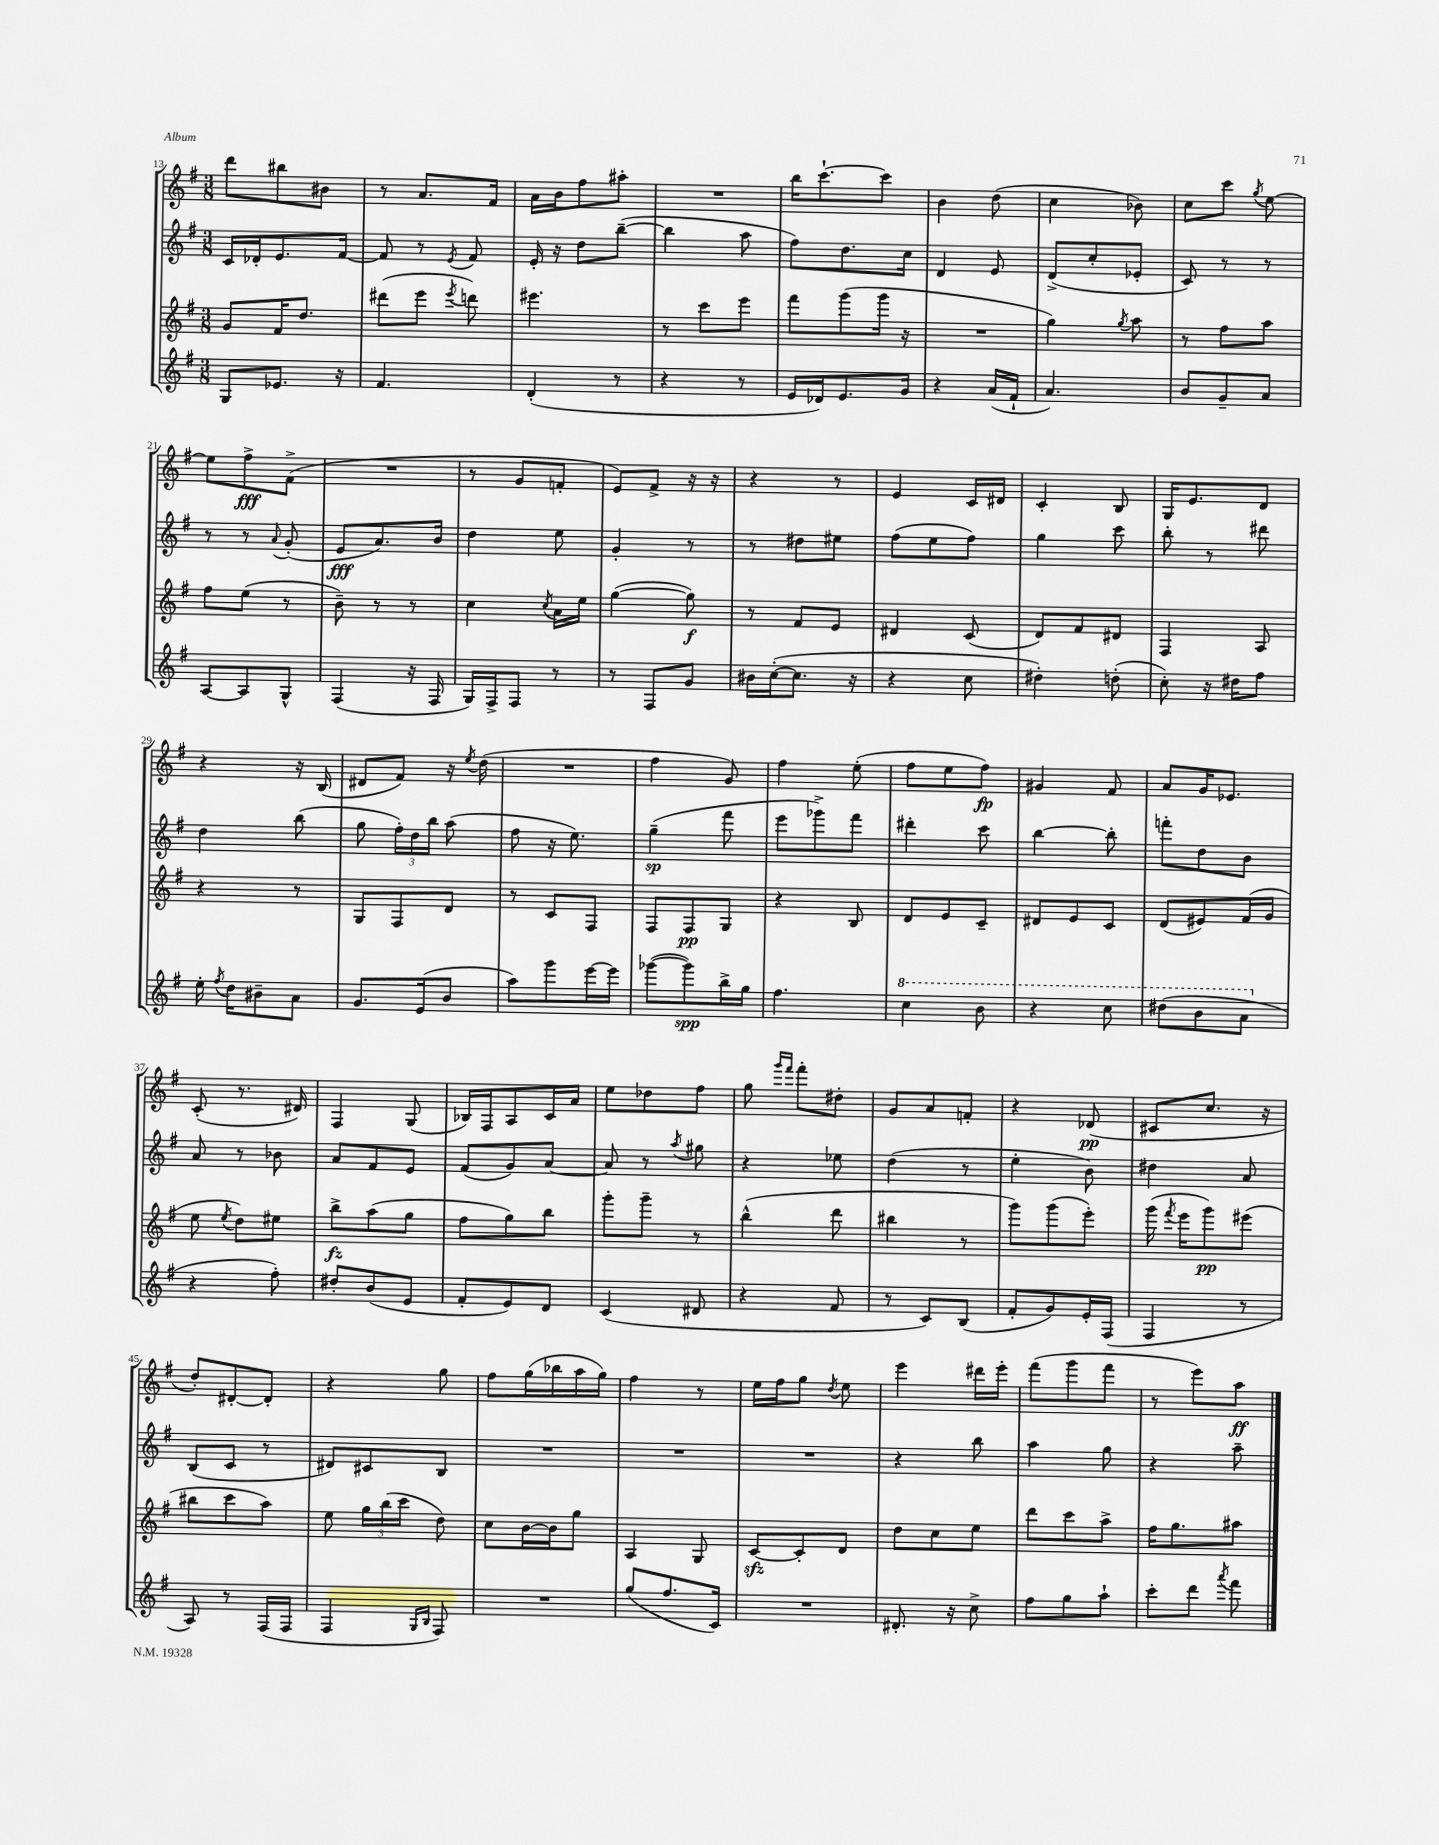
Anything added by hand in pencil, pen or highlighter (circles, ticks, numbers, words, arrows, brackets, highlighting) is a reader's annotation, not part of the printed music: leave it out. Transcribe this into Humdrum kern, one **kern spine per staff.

**kern	**kern	**kern	**kern
*staff4	*staff3	*staff2	*staff1
*clefG2	*clefG2	*clefG2	*clefG2
*k[f#]	*k[f#]	*k[f#]	*k[f#]
*M3/8	*M3/8	*M3/8	*M3/8
8G/L	8g/L	16c/LL	8ddd\L
.	.	16d-'/J	.
8.e-/J	16f#/K	8.e/	8bb#\
.	8.dd/J	.	.
.	.	.	8b#\J
16r	.	[16f#/Jk	.
=	=	=	=
4.f#/	(8ddd#\L	8f#/]	8r
.	8eee\J	8r	8.a/L
.	8qeee/	8qe/	.
.	8ddd\)	8f#/	.
.	.	.	16f#/Jk
=	=	=	=
(4d'/	4.eee#\	16e'/	16a\LL
.	.	16r	16b\J
.	.	8dd\L	8ff#\
8r	.	([8bb~\J	8aa#'\J
=	=	=	=
4r	8r	4bb\]	4.r
.	8ccc\L	.	.
8r	8eee\J	8aa\	.
=	=	=	=
16e/LL	8fff#\L	8ff#\L)	16bb\LK
16d-/J)	.	.	[8.ccc`\
8.e/	(8ggg\	8.dd\	.
.	16ggg\Jk	.	8ccc\]J
16g/Jk	16r	16cc\Jk	.
=	=	=	=
4r	4.r	4d/	4b\
(16a/LL	.	8e/	(8dd\
16f#`/JJ	.	.	.
=	=	=	=
4.a/)	4gg\)	(8d^/L	4cc\
.	.	8cc'/	.
.	8qgg/	.	.
.	8aa\	8e-'/J	8b-\)
=	=	=	=
8b/L	8r	8c/)	8cc\L
8g~/	8ff#\L	8r	8ccc\J
.	.	.	8qgg/
8a/J	8aa\J	8r	[8ee\
=	=	=	=
[8A/L	8ff#\L	8r	8ee\]L
8A/]	(8ee\J	8r	8ff#^\
.	.	8qqa/	.
8G^^/J	8r	(8g'/	(8f#^\J
=	=	=	=
(4F#/	8b~\)	8e/L	4.r
.	8r	8.a/)	.
16r	8r	.	.
16F#/	.	16b/Jk	.
=	=	=	=
16G/LL)	4cc\	4dd\	8r
16F#^/J	.	.	.
8F#/J	.	.	8g/L
.	8qcc/	.	.
8r	16a\LL	8ee\	8f'/J
.	16ee\JJ	.	.
=	=	=	=
8r	([4gg\	4g'/	8e/L)
8F#/L	.	.	8f#^/J
8g/J	8gg\])	8r	16r
.	.	.	16r
=	=	=	=
16b#\LL	8r	8r	4r
([16cc'\J	.	.	.
8.cc\]J	8f#/L	8dd#\L	.
.	8e/J	8ee#\J	8r
16r	.	.	.
=	=	=	=
4r	4d#/	(8ff#\L	4e/
.	.	8ee\	.
8cc\	(8c/	8ff#\J)	16c/LL
.	.	.	16d#/JJ
=	=	=	=
4dd#'\)	8d/L)	4gg\	4c'/
.	8f#/	.	.
(8dd'\	8d#/J	8ccc\	8B/
=	=	=	=
8cc'\)	4F#/	8bb'\	16G/LK
.	.	.	8.e/
16r	.	8r	.
16dd#\LK	.	.	.
8ff#\J	8A/	8ddd#\	8d/J
=	=	=	=
16ee'\	4r	4dd\	4r
8qff#/	.	.	.
16dd\LK	.	.	.
8b#~\	.	.	.
8a\J	8r	(8bb\	16r
.	.	.	(16B/
=	=	=	=
8.g/L	8G/L	8gg\	8d#/L
.	8F#/	24ff#'\LL)	8f#/J)
.	.	24dd\	.
(16e/k	.	.	.
.	.	24bb\JJ	.
8b/J	8d/J	(8aa\	16r
.	.	.	8qee/
.	.	.	(16dd\
=	=	=	=
8aa\L)	8r	8ff#\	4.r
8ggg\	8c/L	16r	.
.	.	8.ee\)	.
[16eee\L	8F#/J	.	.
16eee\]JJ	.	.	.
=	=	=	=
([8ggg-\L	8F#/L	(4gg~\	4ff#\
8ggg-\])	8F#/	.	.
16bb^\L	8G/J	8fff#\	8g/)
16gg\JJ	.	.	.
=	=	=	=
4.ff#\	4r	8eee\L	4ff#\
.	.	8ggg-^\)	.
.	8B/	8fff#\J	(8ee'\
=	=	=	=
4ccc\	8d/L	4ddd#'\	8ff#\L
.	8e/	.	8ee\
8bb\	8c~/J	8ccc\	8ff#\J)
=	=	=	=
4r	8d#/L	[4bb\	4g#/
.	8e/	.	.
8ccc\	8c/J	8bb'\]	8f#/
=	=	=	=
(8ddd#\L	(8d/L	8fff'\L	8a/L
8bb\	8e#/)	8dd\	16g/K
.	.	.	8.e-/J
8aa\J	(16f#/L	8b\J	.
.	16g/JJ	.	.
=	=	=	=
4r	8ee\	8a/	(8c'/
.	8qee/	.	.
.	8dd\L)	8r	8.r
8ff#'\)	8ee#\J	8b-\	.
.	.	.	16d#/)
=	=	=	=
8dd#'/L	8bb^\L	8a/L	4F#/
(8b/	(8aa\	8f#/	.
8e/J	8gg\J	8e/J	(8G/
=	=	=	=
8f#'/L	8ff#\L	(8f#/L	16B-/LL)
.	.	.	16F#/J
8e/)	8gg\)	8g/)	8A/
8d/J	8bb\J	[8a/J	16c/L
.	.	.	16a/JJ
=	=	=	=
(4c/	8ggg'\L	8a/]	8ee\L
.	8ggg~\J	8r	8dd-\
.	.	8qaa/	.
8d#/	8r	8gg#\	8ff#\J
=	=	=	=
4r	(4bb^^\	4r	8gg\
.	.	.	16qqggg/LL
.	.	.	16qqfff#/JJ
.	.	.	8fff#'\L
8f#/	8ddd\	8ee-\	8dd#'\J
=	=	=	=
8r	4bb#\	(4dd\	8g/L
8c/L)	.	.	8a/
(8B/J	8r	8r	8f'/J
=	=	=	=
8f#'/L	8ggg\L)	4ee'\	4r
8g/)	(8ggg\	.	.
16e'/L	8eee'\J)	8b\)	(8d-/
(16F#/JJ	.	.	.
=	=	=	=
4F#/	(16ggg\	4dd#\	8c#/L
.	8qfff#/	.	.
.	16eee\LK	.	.
.	8ggg\)	.	8.cc/J
8r	(8eee#\J	8a/	.
.	.	.	16r
=	=	=	=
8A/)	8bb#\L	(8B/L	8dd'/L)
8r	8ccc\	8c/J	[8d#'/
(16F#/LL	8aa\J)	8r	8d#'/]J
16F#/JJ	.	.	.
=	=	=	=
4F#/	8ee\	8d#/L)	4r
.	24gg\LL	8c#/	.
.	(24bb\	.	.
.	24ccc\JJ	.	.
16qqG/LL	.	.	.
16qqB/JJ	.	.	.
8F#/)	8dd\)	8B/J	8gg\
=	=	=	=
4.r	8cc\L	4.r	8ff#\L
.	[16b\L	.	(16gg\L
.	16b\]J	.	16bb-\
.	8gg\J	.	16aa\
.	.	.	16gg\JJ)
=	=	=	=
(8gg/L	4A/	4.r	4ff#\
8.ff#/	.	.	.
.	8G/	.	8r
16c/Jk)	.	.	.
=	=	=	=
4.r	[8c/L	4.r	16ee\LL
.	.	.	16ff#\J
.	8c'/]	.	8gg\J
.	.	.	8qdd/
.	8d/J	.	8ee\
=	=	=	=
8.d#'/	8dd\L	4r	4eee\
.	8cc\	.	.
16r	.	.	.
8cc^\	8ee\J	8bb\	16ddd#\LL
.	.	.	16eee'\JJ
=	=	=	=
8ff#\L	8ddd\L	4aa\	(8fff#\L
8gg\	8ccc\	.	8ggg\
8aa`\J	8aa^\J	8gg\	8fff#\J
=	=	=	=
8ccc'\L	16ff#\LK	4r	8r
.	8.gg\	.	.
8ddd\J	.	.	8eee\L)
8qaaa/	.	.	.
8fff#\	8aa#\J	8aa~\	8aa\J
==	==	==	==
*-	*-	*-	*-
